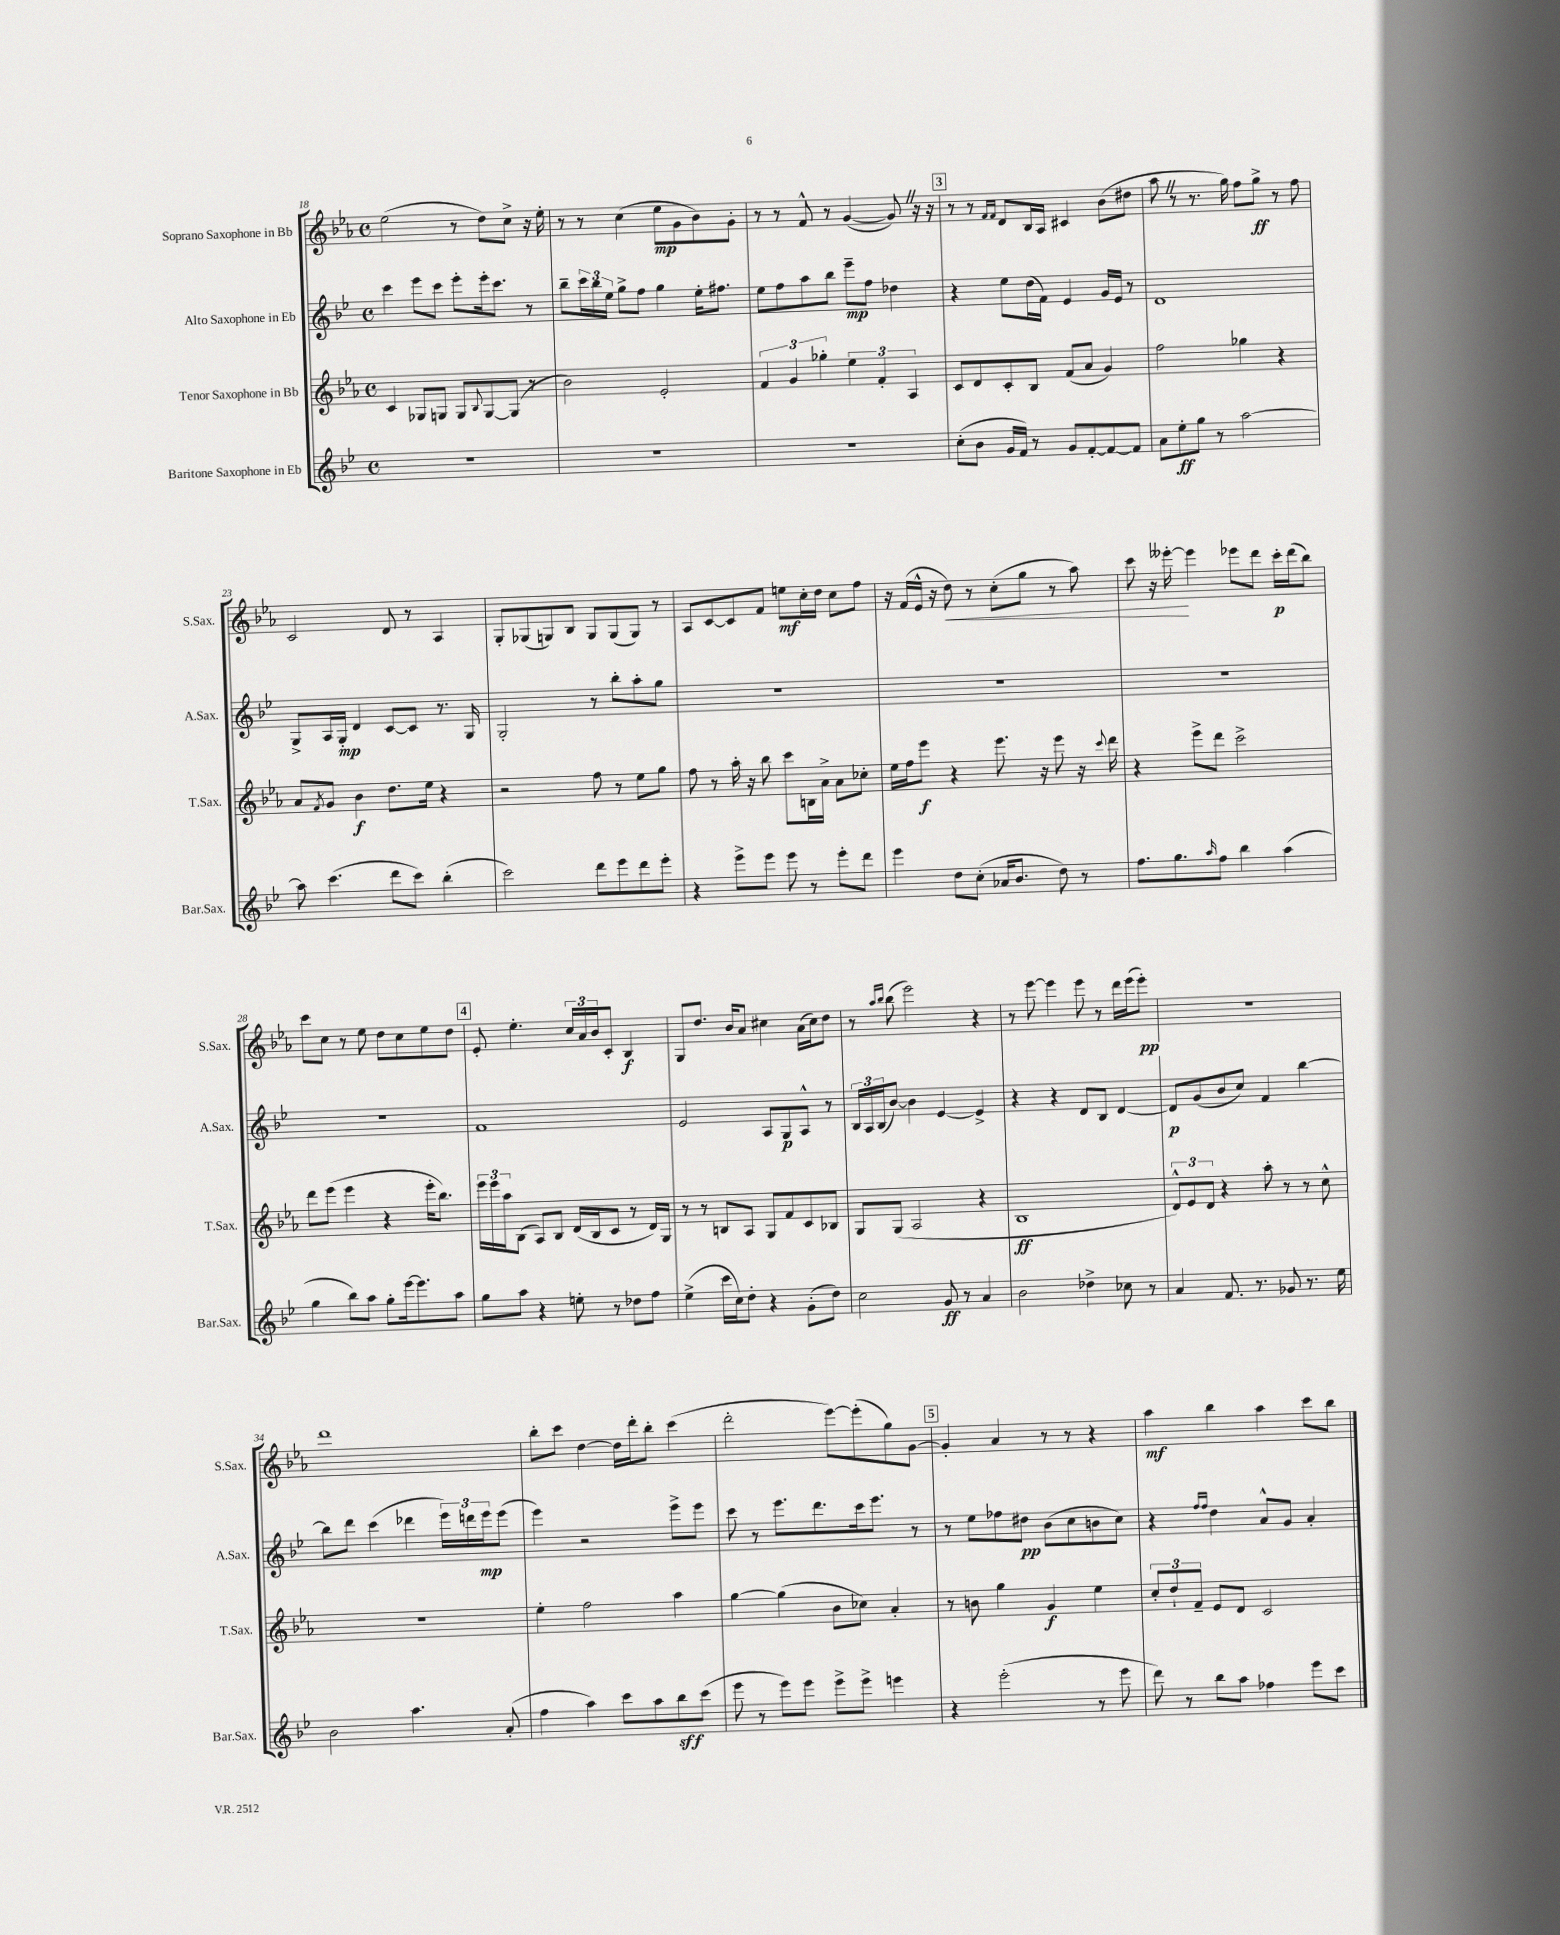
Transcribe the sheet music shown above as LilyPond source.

<<
\new StaffGroup <<
\new Staff = "s0" \with { instrumentName = "Soprano Saxophone in Bb" shortInstrumentName = "S.Sax." } {
    \clef treble \key ees \major \defaultTimeSignature \time 4/4
    ees''2( r8 d''8) c''8-> r16 ees''16-. |
    r8 r8 c''4( ees''8\mp g'8 bes'8) g'8-. |
    r8 r8 f'8-^ r8 g'4~( g'8) \once \override BreathingSign.text = \markup { \musicglyph "scripts.caesura.straight" } \breathe r16 r16 |
    \mark \markup { \box "3" } r8 r8 \grace { f'16 f'16 } d'8 bes16 aes16 cis'4 bes'8( dis''8 |
    aes''8 \once \override BreathingSign.text = \markup { \musicglyph "scripts.caesura.straight" } \breathe r8 r8. g''16) f''8 g''8->\ff r8 f''8 |
    c'2 d'8 r8 aes4 |
    g8-. ges8( g8) bes8 g8 g8( g8) r8 |
    aes8 c'8~ c'8 f'8 e''8\mf c''16-. d''16 c''8 f''8 |
    r16 f'16( ees'16-^ r16 d''8\<) r8 c''8-.( g''8 r8 aes''8) |
    c'''8 r16 eeses'''16~-.\! eeses'''4 ees'''8 d'''8 c'''16-.\p d'''16( bes''8) |
    c'''8 c''8 r8 ees''8 d''8 c''8 ees''8 d''8 |
    \mark \markup { \box "4" } ees'8-. ees''4.-. \tuplet 3/2 { c''16 aes'16 bes'16 } c'8-. bes4\f |
    g8 d''8. bes'16 aes'8 cis''4 aes'16( cis''16) d''8 |
    r8 \grace { aes''16 bes''16 } bes''8( ees'''2) r4 |
    r8 ees'''8~ ees'''4 ees'''8 r8 d'''16 ees'''16( ees'''8-.\pp) |
    R1 |
    d'''1 |
    bes''8-. c'''8 d''4~ d''16 d'''16-. bes''8-. c'''4( |
    d'''2-. ees'''8~) ees'''8-.( g''8) g'8~ |
    \mark \markup { \box "5" } g'4-. aes'4 r8 r8 r4 |
    aes''4\mf bes''4 aes''4 c'''8 bes''8 \bar "|." |
}
\new Staff = "s1" \with { instrumentName = "Alto Saxophone in Eb" shortInstrumentName = "A.Sax." } {
    \clef treble \key bes \major \defaultTimeSignature \time 4/4
    c'''4 ees'''8 c'''8 ees'''8-. ees'''16-. c'''8. r8 |
    bes''8-- \tuplet 3/2 { c'''16 bes''16 ees''16 } g''8-> f''8 g''4 ees''16-. fis''8. |
    ees''8 f''8 a''8 bes''8 ees'''8--\mp f''8 des''4 |
    \mark \markup { \box "3" } r4 ees''8 d''16( f'16) ees'4 g'16 ees'16 r8 |
    d'1 |
    g8-> a16 g16-.\mp d'4 c'8~ c'8 r8. g16 |
    g2-. r8 bes''8-. a''8-. g''8 |
    R1 |
    R1 |
    R1 |
    R1 |
    \mark \markup { \box "4" } f'1 |
    ees'2 a8 g8\p a8-^ r8 |
    \tuplet 3/2 { bes16 a16 bes16( } bes'8~) bes'4 ees'4~ ees'4-> |
    r4 r4 d'8 bes8 d'4~ |
    d'8\p g'8( bes'8 c''8) f'4 bes''4~ |
    bes''8 d'''8 c'''4( des'''4 \tuplet 3/2 { ees'''16) d'''16 ees'''16\mp } ees'''8( |
    ees'''4) r2 ees'''8-> ees'''8 |
    c'''8 r8 ees'''8. d'''8. c'''16 ees'''8. r8 |
    \mark \markup { \box "5" } r8 ees''8 fes''8 dis''8\pp bes'8( c''8 b'8 c''8) |
    r4 \grace { f''16 f''16 } d''4 a'8-^ g'8 a'4-. \bar "|." |
}
\new Staff = "s2" \with { instrumentName = "Tenor Saxophone in Bb" shortInstrumentName = "T.Sax." } {
    \clef treble \key ees \major \defaultTimeSignature \time 4/4
    c'4 ges8 g8 g8 \appoggiatura { bes8 } g8~ g8( r8 |
    bes'2) ees'2-. |
    \tuplet 3/2 { f'4 g'4 ges''4-. } \tuplet 3/2 { ees''4 f'4-. aes4 } |
    \mark \markup { \box "3" } c'8 d'8 c'8-. bes8 f'8( aes'8 g'4) |
    f''2 ges''4 r4 |
    aes'8 \acciaccatura { f'8 } g'8 bes'4\f d''8. ees''16 r4 |
    r2 f''8 r8 ees''8 g''8 |
    f''8 r8 aes''16-. r16 bes''8 c'''8 b16 aes'16-> aes'8 ces''8-. |
    ees''16 f''16 ees'''8\f r4 ees'''8. r16 ees'''8 r16 \appoggiatura { c'''8 } d'''16 |
    r4 ees'''8-> d'''8 c'''2-> |
    d'''8 ees'''8( ees'''4 r4 ees'''16-. bes''8.) |
    \mark \markup { \box "4" } \tuplet 3/2 { ees'''16 ees'''16 aes''16 } bes8( aes8) bes8 d'16( bes16 c'8 r8 d'16) g16 |
    r8 r8 b8 aes8 g8 f'8 c'8 bes8 |
    g8 g8( aes2 r4 |
    bes1\ff |
    \tuplet 3/2 { d'8-^) ees'8 d'8 } r4 aes''8-. r8 r8 c''8-^ |
    R1 |
    ees''4-. f''2 aes''4 |
    g''4~ g''4( bes'8 ces''8) aes'4-. |
    \mark \markup { \box "5" } r8 b'8 g''4 g'4\f ees''4 |
    \tuplet 3/2 { c''8-. d''8-! f'8-- } ees'8 d'8 c'2 \bar "|." |
}
\new Staff = "s3" \with { instrumentName = "Baritone Saxophone in Eb" shortInstrumentName = "Bar.Sax." } {
    \clef treble \key bes \major \defaultTimeSignature \time 4/4
    R1 |
    R1 |
    R1 |
    \mark \markup { \box "3" } c''8-.( bes'8 g'16 f'16) r8 g'8 f'8~-. f'8~ f'8 |
    a'8 ees''8-.\ff g''8 r8 a''2~ |
    a''8 c'''4.( d'''8 c'''8) bes''4-.( |
    c'''2) d'''8 ees'''8 d'''8 ees'''8-. |
    r4 ees'''8-> ees'''8 ees'''8 r8 ees'''8-. d'''8 |
    ees'''4 d''8 c''8-.( aes'16 bes'8. d''8) r8 |
    f''8. g''8. \grace { a''16 } f''8 bes''4 a''4( |
    g''4 bes''8) a''8 g''8-. ees'''16~ ees'''8. a''8 |
    \mark \markup { \box "4" } g''8 a''8 r4 e''8-. r8 des''8 f''8 |
    ees''4->( c'''16 c''16) d''8-. r4 g'8-.( d''8) |
    c''2 g'8\ff r8 a'4 |
    bes'2 des''4-> ces''8 r8 |
    a'4 f'8. r8. ges'8 r8. ees''16 |
    bes'2 a''4. a'8-.( |
    f''4 a''4) c'''8 a''8 bes''8\sff c'''8( |
    ees'''8 r8 ees'''8) ees'''8 ees'''8-> ees'''8-> e'''4 |
    \mark \markup { \box "5" } r4 ees'''2-.( r8 ees'''8 |
    d'''8) r8 bes''8 a''8 fes''4 ees'''8 c'''8 \bar "|." |
}
>>
>>
\layout { \context { \Score currentBarNumber = #18 } }
